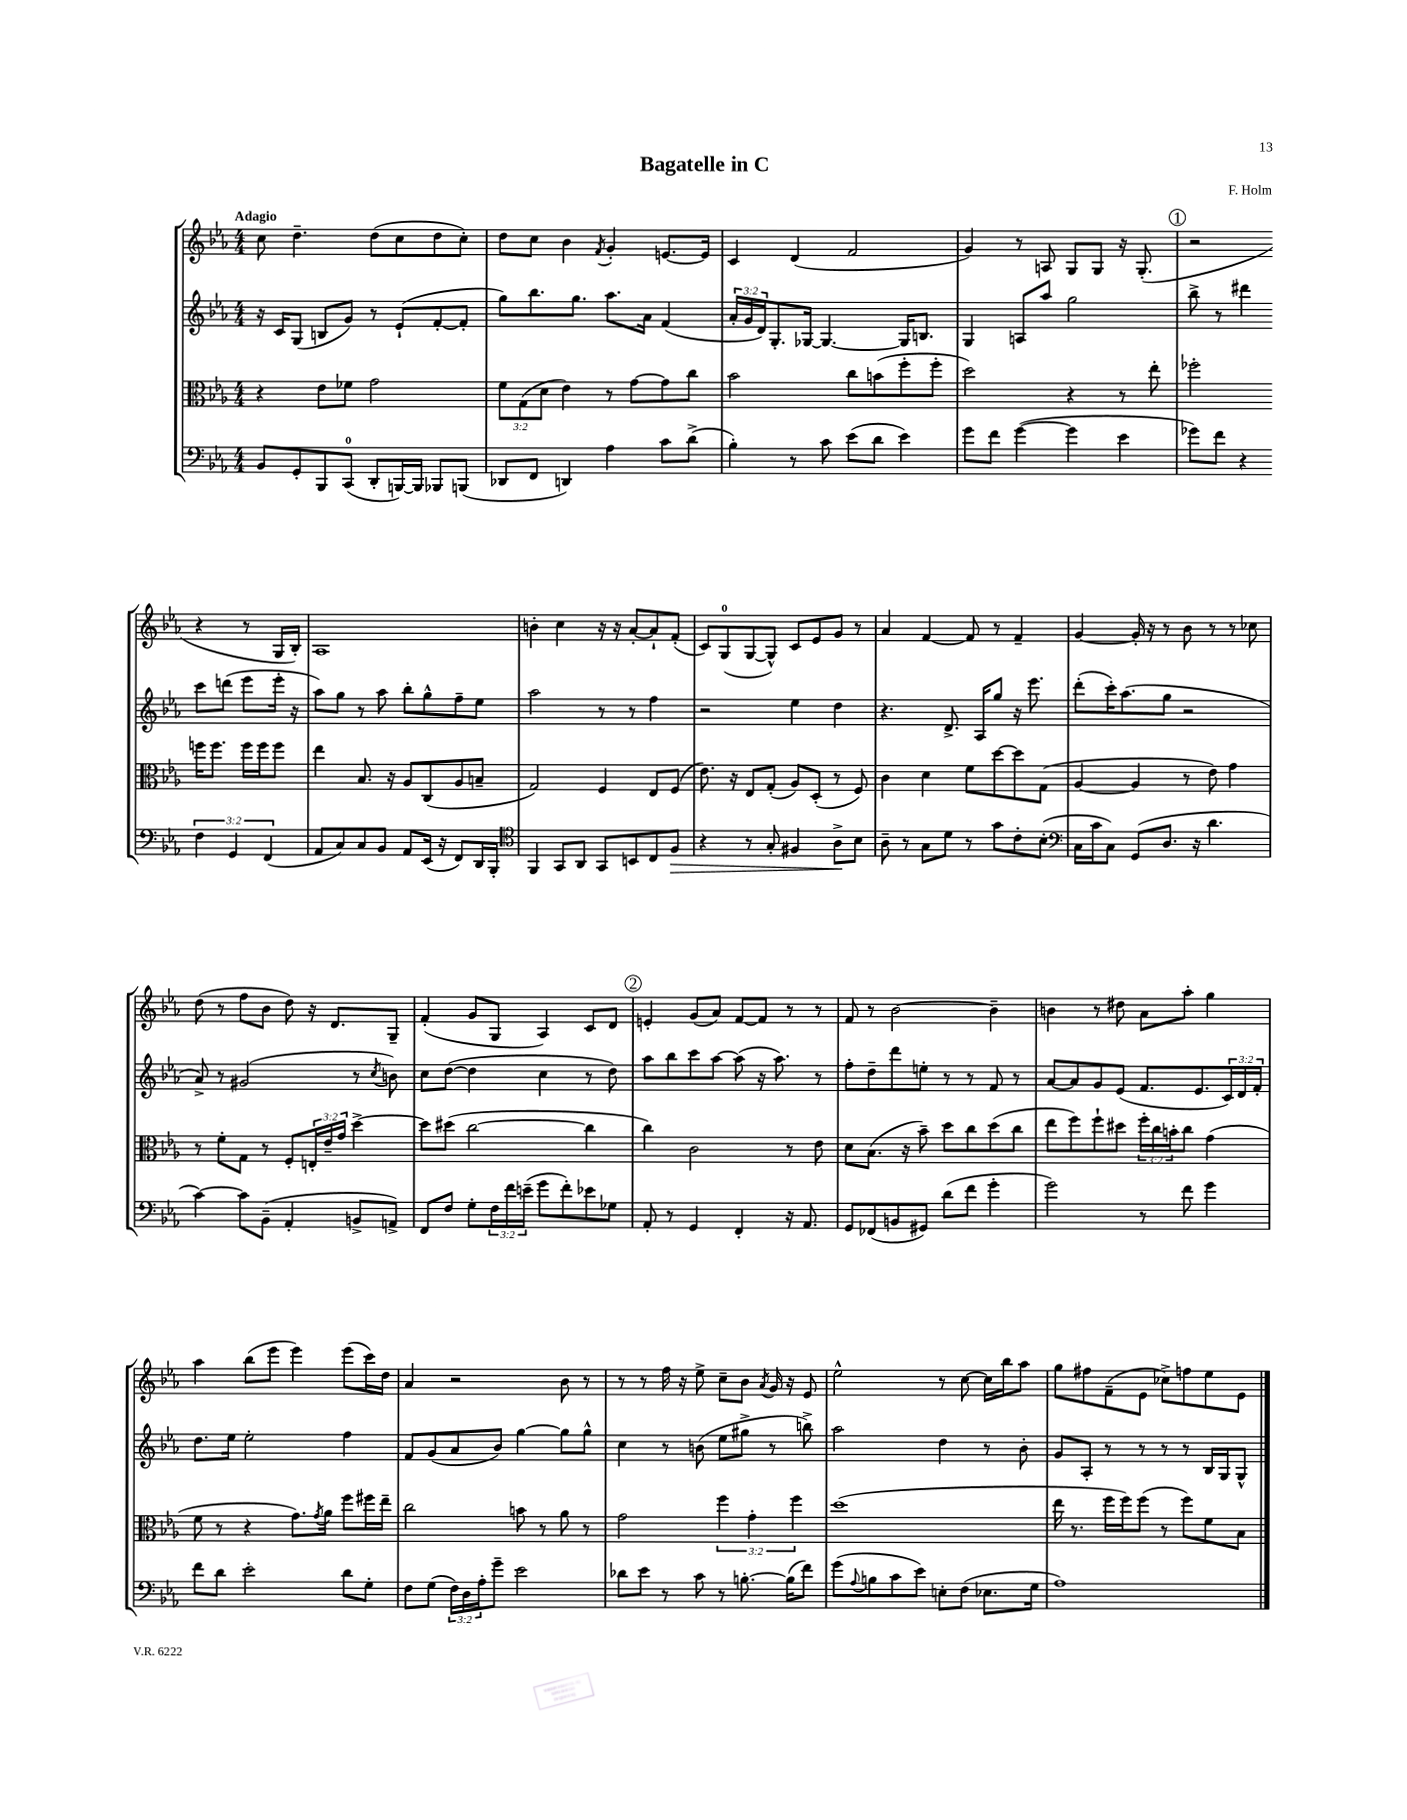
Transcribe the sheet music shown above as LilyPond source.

\header { title = "Bagatelle in C" composer = "F. Holm" }
<<
\new StaffGroup <<
\new Staff = "s0" {
    \clef treble \key ees \major \numericTimeSignature \time 4/4 \tempo "Adagio"
    c''8 d''4.-- d''8( c''8 d''8 c''8-.) |
    d''8 c''8 bes'4 \acciaccatura { f'8 } g'4-. e'8.~ e'16 |
    c'4 d'4( f'2 |
    g'4) r8 a8 g8 g8 r16 g8.-.( |
    \mark \markup { \circle "1" } r2 r4 r8 g16 bes16-.) |
    aes1 |
    b'4-. c''4 r16 r16 aes'8~-. aes'8-! f'8-.( |
    c'8) g8-0( g8~ g8-^) c'8 ees'8 g'8 r8 |
    aes'4 f'4~ f'8 r8 f'4-- |
    g'4~ g'16-. r16 r8 bes'8 r8 r8 ces''8 |
    d''8( r8 f''8 bes'8 d''8) r16 d'8. g8-- |
    f'4-.( g'8 g8 aes4) c'8 d'8 |
    \mark \markup { \circle "2" } e'4-. g'8( aes'8) f'8~ f'8 r8 r8 |
    f'8 r8 bes'2~ bes'4-- |
    b'4 r8 dis''8 aes'8 aes''8-. g''4 |
    aes''4 bes''8( ees'''8 ees'''4) ees'''8( c'''16) d''16 |
    aes'4 r2 bes'8 r8 |
    r8 r8 f''16 r16 ees''8-> c''8-- bes'8 \acciaccatura { aes'8 } g'16 r16 ees'8 |
    ees''2-^ r8 c''8~ c''16 bes''16 aes''8 |
    g''8 fis''8 f'8--( ees'8 ces''8->) f''8 ees''8 ees'8 \bar "|." |
}
\new Staff = "s1" {
    \clef treble \key ees \major \numericTimeSignature \time 4/4 \override Staff.TupletNumber.text = #tuplet-number::calc-fraction-text
    r16 c'16 g8( b8 g'8) r8 ees'8-!( f'8~-. f'8-. |
    g''8) bes''8. g''8. aes''8. aes'16 f'4( |
    \tuplet 3/2 { aes'16-. g'16 d'16) } g8.-. ges16~ ges4.~ ges16 b8. |
    g4 a8 aes''8 g''2 |
    \mark \markup { \circle "1" } bes''8-> r8 dis'''4 c'''8 d'''8( ees'''8 ees'''16-. r16 |
    aes''8) g''8 r8 aes''8 bes''8-. g''8-^ f''8-- ees''8 |
    aes''2 r8 r8 f''4 |
    r2 ees''4 d''4 |
    r4. d'8.-> aes16 g''8 r16 ees'''8. |
    d'''8-.( c'''16-.) aes''8.( g''8 r2 |
    aes'8->) r8 gis'2( r8 \acciaccatura { c''8 } b'8) |
    c''8 d''8~( d''4 c''4 r8 d''8) |
    \mark \markup { \circle "2" } aes''8 bes''8 c'''8 aes''8~ aes''8( r16 aes''8.) r8 |
    f''8-. d''8-- d'''8 e''8-. r8 r8 f'8 r8 |
    aes'8~ aes'8 g'8 ees'8( f'8. ees'8. \tuplet 3/2 { c'16) d'16 f'16-. } |
    d''8. ees''16 ees''2-. f''4 |
    f'8 g'8( aes'8 bes'8) g''4~ g''8 g''8-^ |
    c''4 r8 b'8( ees''8 gis''8-> r8 b''8->) |
    aes''2 d''4 r8 bes'8-. |
    g'8 aes8-. r8 r8 r8 r8 bes16 g16 g8-^ \bar "|." |
}
\new Staff = "s2" {
    \clef alto \key ees \major \numericTimeSignature \time 4/4 \override Staff.TupletNumber.text = #tuplet-number::calc-fraction-text
    r4 ees'8 fes'8 g'2 |
    \tuplet 3/2 { f'8 g8( d'8 } ees'4) r8 g'8~ g'8 c''8 |
    bes'2 c''8 b'8( f''8-. f''8-. |
    d''2) r4 r8 ees''8-. |
    \mark \markup { \circle "1" } fes''2-. f''16 f''8. f''16 f''16 f''8 |
    ees''4 bes8. r16 aes8 c8( aes8 b8-- |
    g2) f4 ees8 f8( |
    ees'8.) r16 ees8 g8-.( aes8) d8-.( r8 f8) |
    c'4 d'4 f'8 d''8~ d''8 g8( |
    aes4~ aes4 r8 ees'8) g'4 |
    r8 f'8-. g8 r8 f8-. \tuplet 3/2 { e16-. ees'16-- g'16 } d''4~-> |
    d''8 dis''8( c''2~ c''4 |
    \mark \markup { \circle "2" } c''4) c'2 r8 ees'8 |
    d'8 bes8.( r16 bes'8--) d''8 c''8 d''8( c''8 |
    ees''8 f''8) f''8-! dis''8 \tuplet 3/2 { f''16-. c''16 b'16-. } c''8 g'4( |
    f'8 r8 r4 g'8.) \acciaccatura { g'8 } aes'16 f''8 fis''16 ees''16-- |
    c''2 b'8 r8 aes'8 r8 |
    g'2 \tuplet 3/2 { f''4 g'4-. f''4 } |
    d''1( |
    ees''16 r8. f''16 f''16) f''8( r8 f''8) f'8 bes8 \bar "|." |
}
\new Staff = "s3" {
    \clef bass \key ees \major \numericTimeSignature \time 4/4 \override Staff.TupletNumber.text = #tuplet-number::calc-fraction-text
    bes,8 g,8-. bes,,8 c,8-0( d,8-. b,,16~) b,,16 bes,,8 b,,8( |
    des,8 f,8 d,4) aes4 c'8 d'8->( |
    bes4-.) r8 c'8 ees'8( d'8 ees'4) |
    g'8 f'8 g'4~( g'4 ees'4 |
    \mark \markup { \circle "1" } ges'8) f'8 r4 \tuplet 3/2 { f4 g,4 f,4( } |
    aes,8 c8) c8 bes,8 aes,8 ees,16( r16 f,8) d,16 bes,,16-. |
    \clef tenor f,4 g,8 aes,8 g,8 b,8 c8 f8\> |
    r4 r8 g8-. fis4 aes8->\! bes8 |
    aes8-- r8 g8 d'8 r8 g'8 c'8-. bes8-.( |
    \clef bass c16 c'16 c8) g,8( d8. r16 d'4. |
    c'4~) c'8 bes,8--( aes,4-. b,8-> a,8->) |
    f,8 f8 g8-. \tuplet 3/2 { f16 f'16 e'16--( } g'8 f'8-.) ees'8 ges8 |
    \mark \markup { \circle "2" } aes,8-. r8 g,4 f,4-. r16 aes,8. |
    g,8 fes,8( b,8 gis,8) d'8( f'8 g'4-. |
    g'2) r8 f'8 g'4 |
    f'8 d'8 ees'2-. d'8 g8-. |
    f8 g8( \tuplet 3/2 { f16) d16 aes16-. } g'8-- ees'2 |
    des'8 ees'8 r8 c'8 r8 b8.~-. b16( f'8) |
    g'8( \appoggiatura { aes8 } b8 c'8 ees'8) e8-. f8( ees8. g16 |
    aes1) \bar "|." |
}
>>
>>
\layout { \context { \Score \remove "Bar_number_engraver" } }
